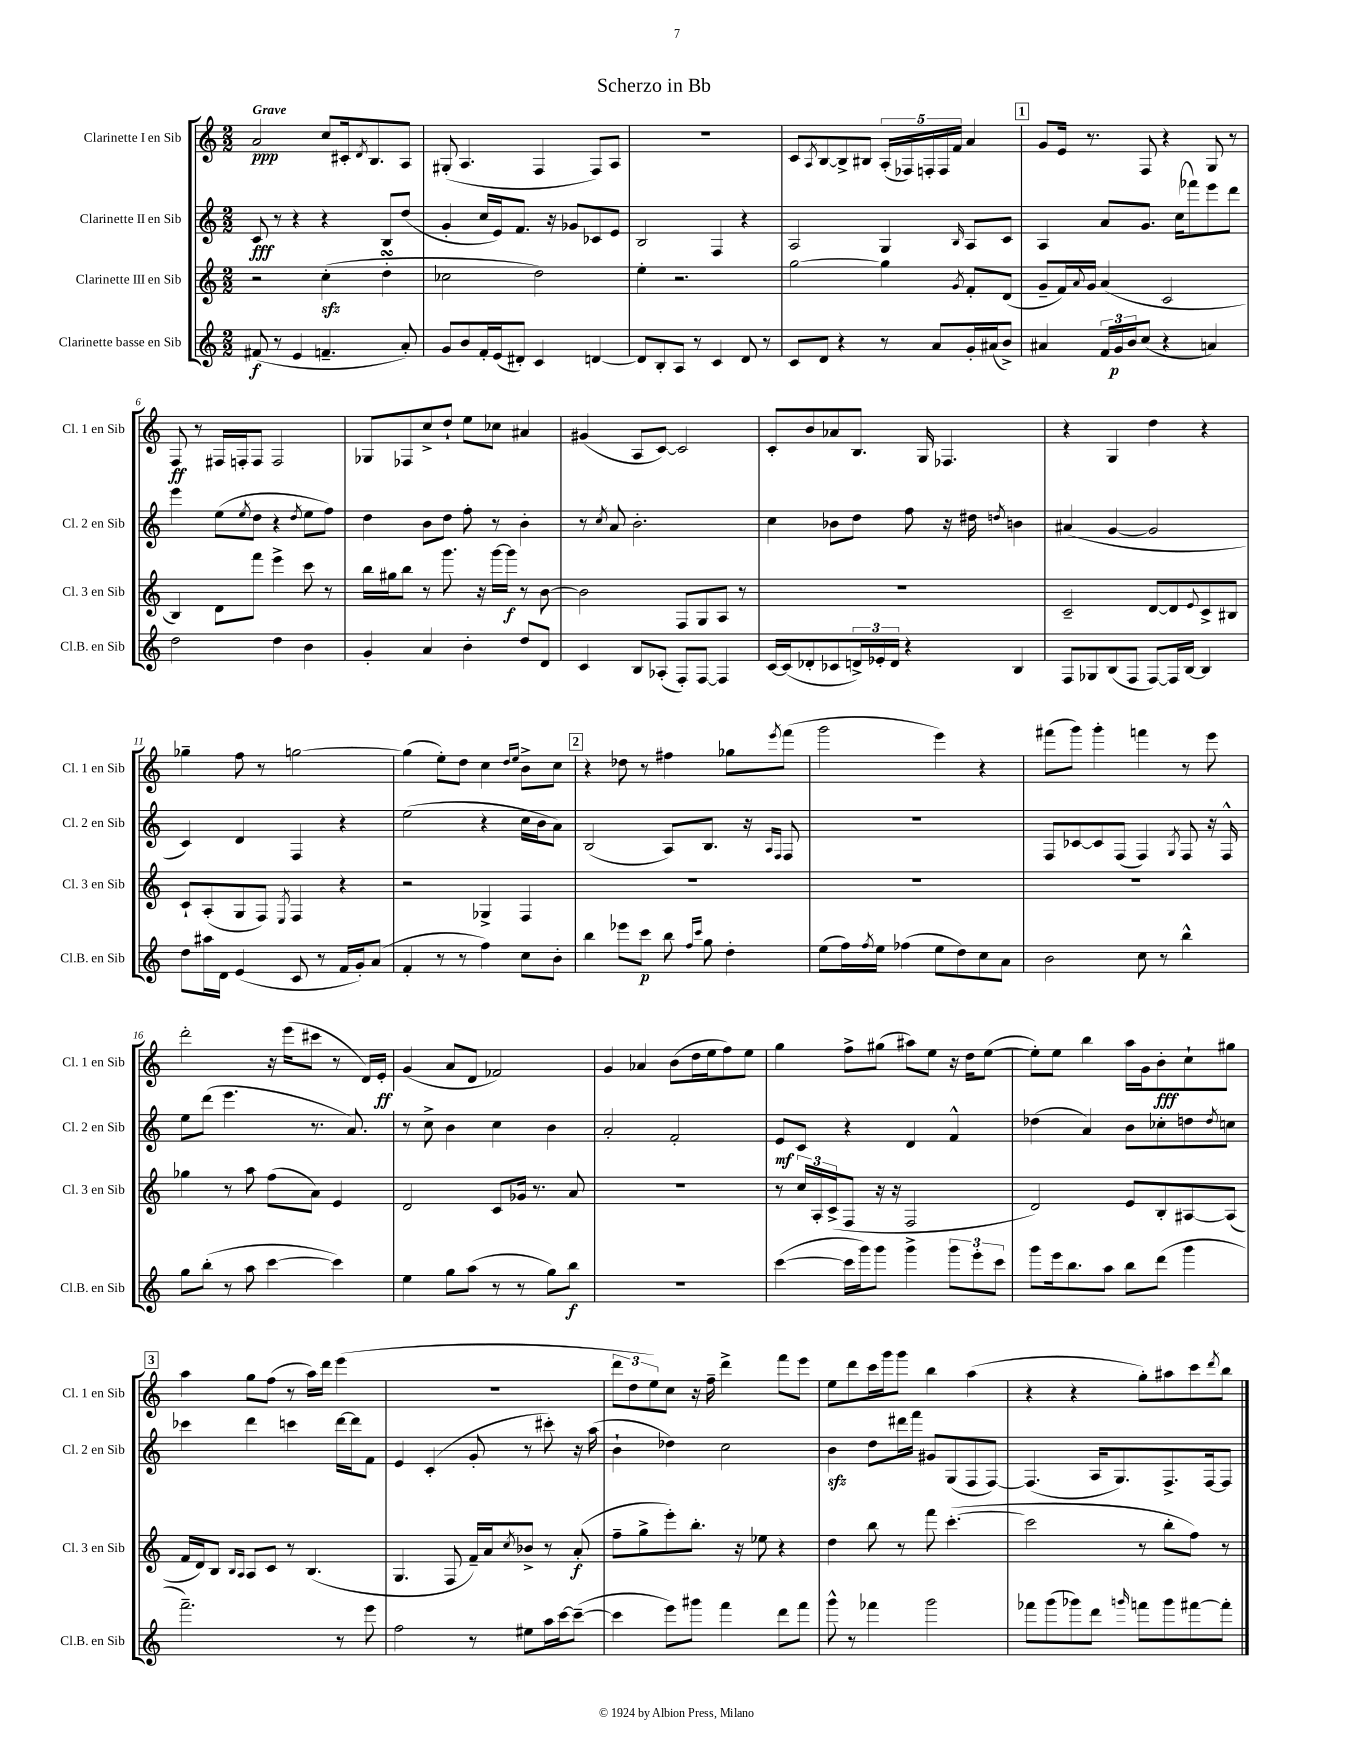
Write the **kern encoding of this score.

**kern	**kern	**kern	**kern
*staff4	*staff3	*staff2	*staff1
*clefG2	*clefG2	*clefG2	*clefG2
*k[]	*k[]	*k[]	*k[]
*M2/2	*M2/2	*M2/2	*M2/2
(8f#/	2r	8c/	2a/
8r	.	8r	.
4e/	.	4r	.
4.f~/	(4cc'\	4r	8cc/L
.	.	.	16c#'/k
.	.	.	8qd/
.	.	.	8.B/
.	4dd'\	8B/L	.
8a'/)	.	(8dd/J	8A/J
=	=	=	=
8g/L	2cc-\	4g'/	(8G#'/
8b/	.	.	4.A/
16f'/L	.	16cc/LL	.
(16e/J	.	16e/J)	.
8d#'/J)	.	8.f/J	.
4c/	2dd\)	.	4F/
.	.	16r	.
.	.	8g-/L	.
[4d/	.	8c-/	8F/L)
.	.	8e/J	8A/J
=	=	=	=
8d/]L	4ee'\	2B/	1r
8B'/	.	.	.
8A/J	2.r	.	.
8r	.	.	.
4c/	.	4F/	.
8d/	.	4r	.
8r	.	.	.
=	=	=	=
8c/L	[2gg\	2A/	8c/L
.	.	.	8qA/
8d/J	.	.	[8B/
4r	.	.	8B^/]
.	.	.	8B#/J
8r	4gg\]	4G/	(20A'/LL
.	.	.	20F-/)
.	.	.	20F'/
8a/L	.	.	.
.	.	.	20F/
.	.	.	20f/JJ
.	8qg/	16qqB/	.
16g'/L	8f'/L	8A/L	4a/
(16a#/J	.	.	.
8b^/J)	(8d/J	8c/J	.
=	=	=	=
4a#/	8g~/L	4A/	8g/L
.	16f/L)	.	16e/Jk
.	8qqa/	.	.
.	16g/JJ	.	8.r
24f/LL	(4a/	8a/L	.
24g/	.	.	.
24b/J	.	.	.
(8cc/J	.	8.g/J	8F/
4r	2c/	.	4r
.	.	(16cc\LK	.
.	.	8fff-\)	.
4a/)	.	8eee\	8G/
.	.	8ddd\J	8r
=	=	=	=
2dd\	4B/)	4eee\	8F/
.	.	.	8r
.	8d\L	(8ee\L	16F#/LL
.	.	.	16F'/J
.	.	8qee/	.
.	8fff\J	8dd\J	8F/J
4dd\	4eee^\	4r	2F/
.	.	8qdd/	.
4b\	8ccc\	8ee\L	.
.	8r	8ff\J)	.
=	=	=	=
4g'/	16bb\LL	4dd\	8G-/L
.	16gg#\J	.	.
.	8bb\J	.	8F-/
4a/	8r	8b\L	8cc^/
.	8.ggg\	8dd\J	8dd`/J
4b'\	.	8ff'\	8ee\L
.	16r	.	.
.	[16ggg\LL	8r	8cc-\J
.	16ggg\]JJ	.	.
8dd/L	8r	4b'\	4a#/
8d/J	[8b\	.	.
=	=	=	=
4c/	2b\]	8r	(4g#/
.	.	8qcc/	.
.	.	8a/	.
8B/L	.	2.b'\	8A/L
(8A-'/J	.	.	[8c/J)
8F'/L)	8F/L	.	2c/]
[8F/J	8G/	.	.
4F/]	8A/J	.	.
.	8r	.	.
=	=	=	=
[16c/LL	1r	4cc\	8c'/L
(16c/]J	.	.	.
8d-'/	.	.	8b/
8c-/	.	8b-\L	8a-/
24d^/L)	.	8dd\J	8.B/J
24e-'/	.	.	.
24d/JJ	.	.	.
4r	.	8ff\	.
.	.	.	16G/
.	.	16r	4.F-/
.	.	16dd#\	.
.	.	8qdd/	.
4B/	.	4b\	.
=	=	=	=
8F/L	2c~/	(4a#/	4r
8G-/	.	.	.
(8B/	.	[4g/	4G/
8F/J	.	.	.
[8F/L)	[8d/L	2g/]	4dd\
16F/]L	8d/]	.	.
[16B/JJ	.	.	.
.	8qqe/	.	.
4B/]	8c^/	.	4r
.	8B#/J	.	.
=	=	=	=
8dd\L	8c`/L	4c/)	4gg-~\
16aa#\L	(8A'/	.	.
16d\JJ	.	.	.
(4e/	8G/	4d/	8ff\
.	8F/J)	.	8r
.	8qE/	.	.
8c/	4F/	4F/	[2gg\
8r	.	.	.
16f/LL	4r	4r	.
16g'/J)	.	.	.
(8a/J	.	.	.
=	=	=	=
4f'/	2r	(2ee\	(4gg\]
8r	.	.	8ee'\L)
8r	.	.	8dd\J
4ff\)	4G-^/	4r	4cc\
.	.	.	16qqdd/LL
.	.	.	16qqee/JJ
8cc\L	4F/	16cc\LL	8b^\L
.	.	16b\J	.
8b'\J	.	8a\J)	8cc\J
=	=	=	=
4bb\	1r	(2B/	4r
8eee-\L	.	.	8dd-\
8ccc\J	.	.	8r
8bb\	.	8A/L)	4ff#\
16qqff/LL	.	.	.
16qqccc/JJ	.	.	.
8gg\	.	8.B/J	.
4dd'\	.	.	8gg-\L
.	.	16r	.
.	.	16qqA/LL	.
.	.	16qqF/JJ	8qeee/
.	.	8F/	(8fff\J
=	=	=	=
(8ee\L	1r	1r	2ggg\
16ff\L)	.	.	.
8qff/	.	.	.
16ee\JJ	.	.	.
(4ff-\	.	.	.
8ee\L	.	.	4eee\)
8dd\)	.	.	.
8cc\	.	.	4r
8a\J	.	.	.
=	=	=	=
2b\	1r	8F/L	(8fff#\L
.	.	[8c-/	8ggg\J)
.	.	8c-/]	4ggg'\
.	.	(8F/J	.
8cc\	.	4F/)	4fff\
8r	.	.	.
.	.	8qG/	.
4bb^^\	.	8F/	8r
.	.	16r	8eee\
.	.	16F^^/	.
=	=	=	=
8gg\L	4gg-\	8ee\L	2ddd'\
(8bb'\J	.	(8ddd\J	.
8r	8r	4.eee\	.
8aa\	8aa\	.	.
[4ccc\	(8ff\L	.	16r
.	.	.	(16eee\LK
.	8a\J)	8.r	8ccc#\J
4ccc\])	4e/	.	8r
.	.	8.a/)	.
.	.	.	16d/LL)
.	.	.	16e'/JJ
=	=	=	=
4ee\	2d/	8r	(4g/
.	.	8cc^\	.
8gg\L	.	4b\	8a/L
(8aa\J	.	.	8d/J
8r	8c/L	4cc\	2f-/)
8r	16g-/Jk	.	.
.	8.r	.	.
8gg\L)	.	4b\	.
8bb\J	8a/	.	.
=	=	=	=
1r	1r	2a'/	4g/
.	.	.	4a-/
.	.	2f'/	(8b\L
.	.	.	16dd\L
.	.	.	16ee\J
.	.	.	8ff\)
.	.	.	8ee\J
=	=	=	=
([4ccc\	8r	8e/L	4gg\
.	24cc/LL	8c/J	.
.	24A'/	.	.
.	(24c^/J	.	.
16ccc\]LL	8F/J	4r	8ff^\L
16ggg\J)	.	.	.
8ggg\J	16r	.	(8gg#\J
.	16r	.	.
4ggg^\	2F/	4d/	8aa#\L)
.	.	.	8ee\J
12ggg\L	.	4f^^/	16r
.	.	.	16dd\LK
12eee'\	.	.	.
.	.	.	([8ee\J
12ccc\J	.	.	.
=	=	=	=
8ggg\L	2d/)	(4dd-\	8ee'\]L)
16eee\k	.	.	8ee\J
8.bb\	.	.	.
.	.	4a/)	4bb\
8aa\J	.	.	.
8bb\L	8e/L	8b\L	16aa\LL
.	.	.	16g\J
(8ddd\J	8B'/	8cc-'\	8b'\
4ggg\	[8A#/	8dd\	8cc`\
.	.	8qdd/	.
.	(8A#/]J	8cc\J	8gg#\J
=	=	=	=
2.fff~\)	16f/LL	4ccc-\	4aa\
.	16d/J)	.	.
.	8B/J	.	.
.	16qqB/LL	.	.
.	16qqA/JJ	.	.
.	8A/L	4ddd\	8gg\L
.	8c/J	.	(8ff\J
.	8r	4ccc\	8r
.	(4.B/	.	16aa\LL)
.	.	.	16ddd\JJ
8r	.	[16ddd\LL	(4eee\
.	.	16ddd\]J	.
8eee\	.	8f\J	.
=	=	=	=
2ff\	4.G/	4e/	1r
.	.	(4c'/	.
.	8F/	.	.
8r	16f~/LL)	8g'/	.
.	16a/J	.	.
.	8qcc/	.	.
8ee#\L	8b-^/J	8r	.
16aa\L	8r	8ccc#'\)	.
[16ccc\J	.	.	.
(8ccc~\_J	(8a'/	16r	.
.	.	(16aa\	.
=	=	=	=
4ccc\]	8ff~\L	4b`\	12ddd\L
.	.	.	12dd\
.	8gg^\	.	.
.	.	.	12ee\)
8eee\L)	8eee'\)	4dd-\)	8cc\J
8ggg#\J	8.bb'\J	.	16r
.	.	.	16ff~\
4fff\	.	2cc\	4ddd^\
.	16r	.	.
.	8ee-\	.	.
8ddd\L	4r	.	8fff\L
8fff\J	.	.	8eee\J
=	=	=	=
8ggg^^\	4dd\	4b\	8ee\L
8r	.	.	8ddd\
4fff-\	8bb\	8dd\L	16ccc\L
.	.	.	16ggg\J
.	8r	16ddd#\L	8ggg\J
.	.	16fff\JJ	.
2ggg\	8fff\	8g#/L	4bb\
.	([4.ccc'\	(8G/	.
.	.	8F/	(4aa\
.	.	[8F/J)	.
=	=	=	=
8fff-\L	2ccc\]	(4.F/]	4r
(8ggg\	.	.	.
8ggg-\)	.	.	4r
8ddd\J	.	16A/LK	.
.	.	8.G/)	.
16qqggg/	.	.	.
8fff\L	8r	.	8gg'\L)
8ggg\	8bb'\L	8.F^/	8aa#\
[8fff#\	8ff\J)	.	8ccc\
.	.	[16F/k	.
.	.	.	8qddd/
8fff#'\]J	8r	8F/]J	8bb\J
==	==	==	==
*-	*-	*-	*-
